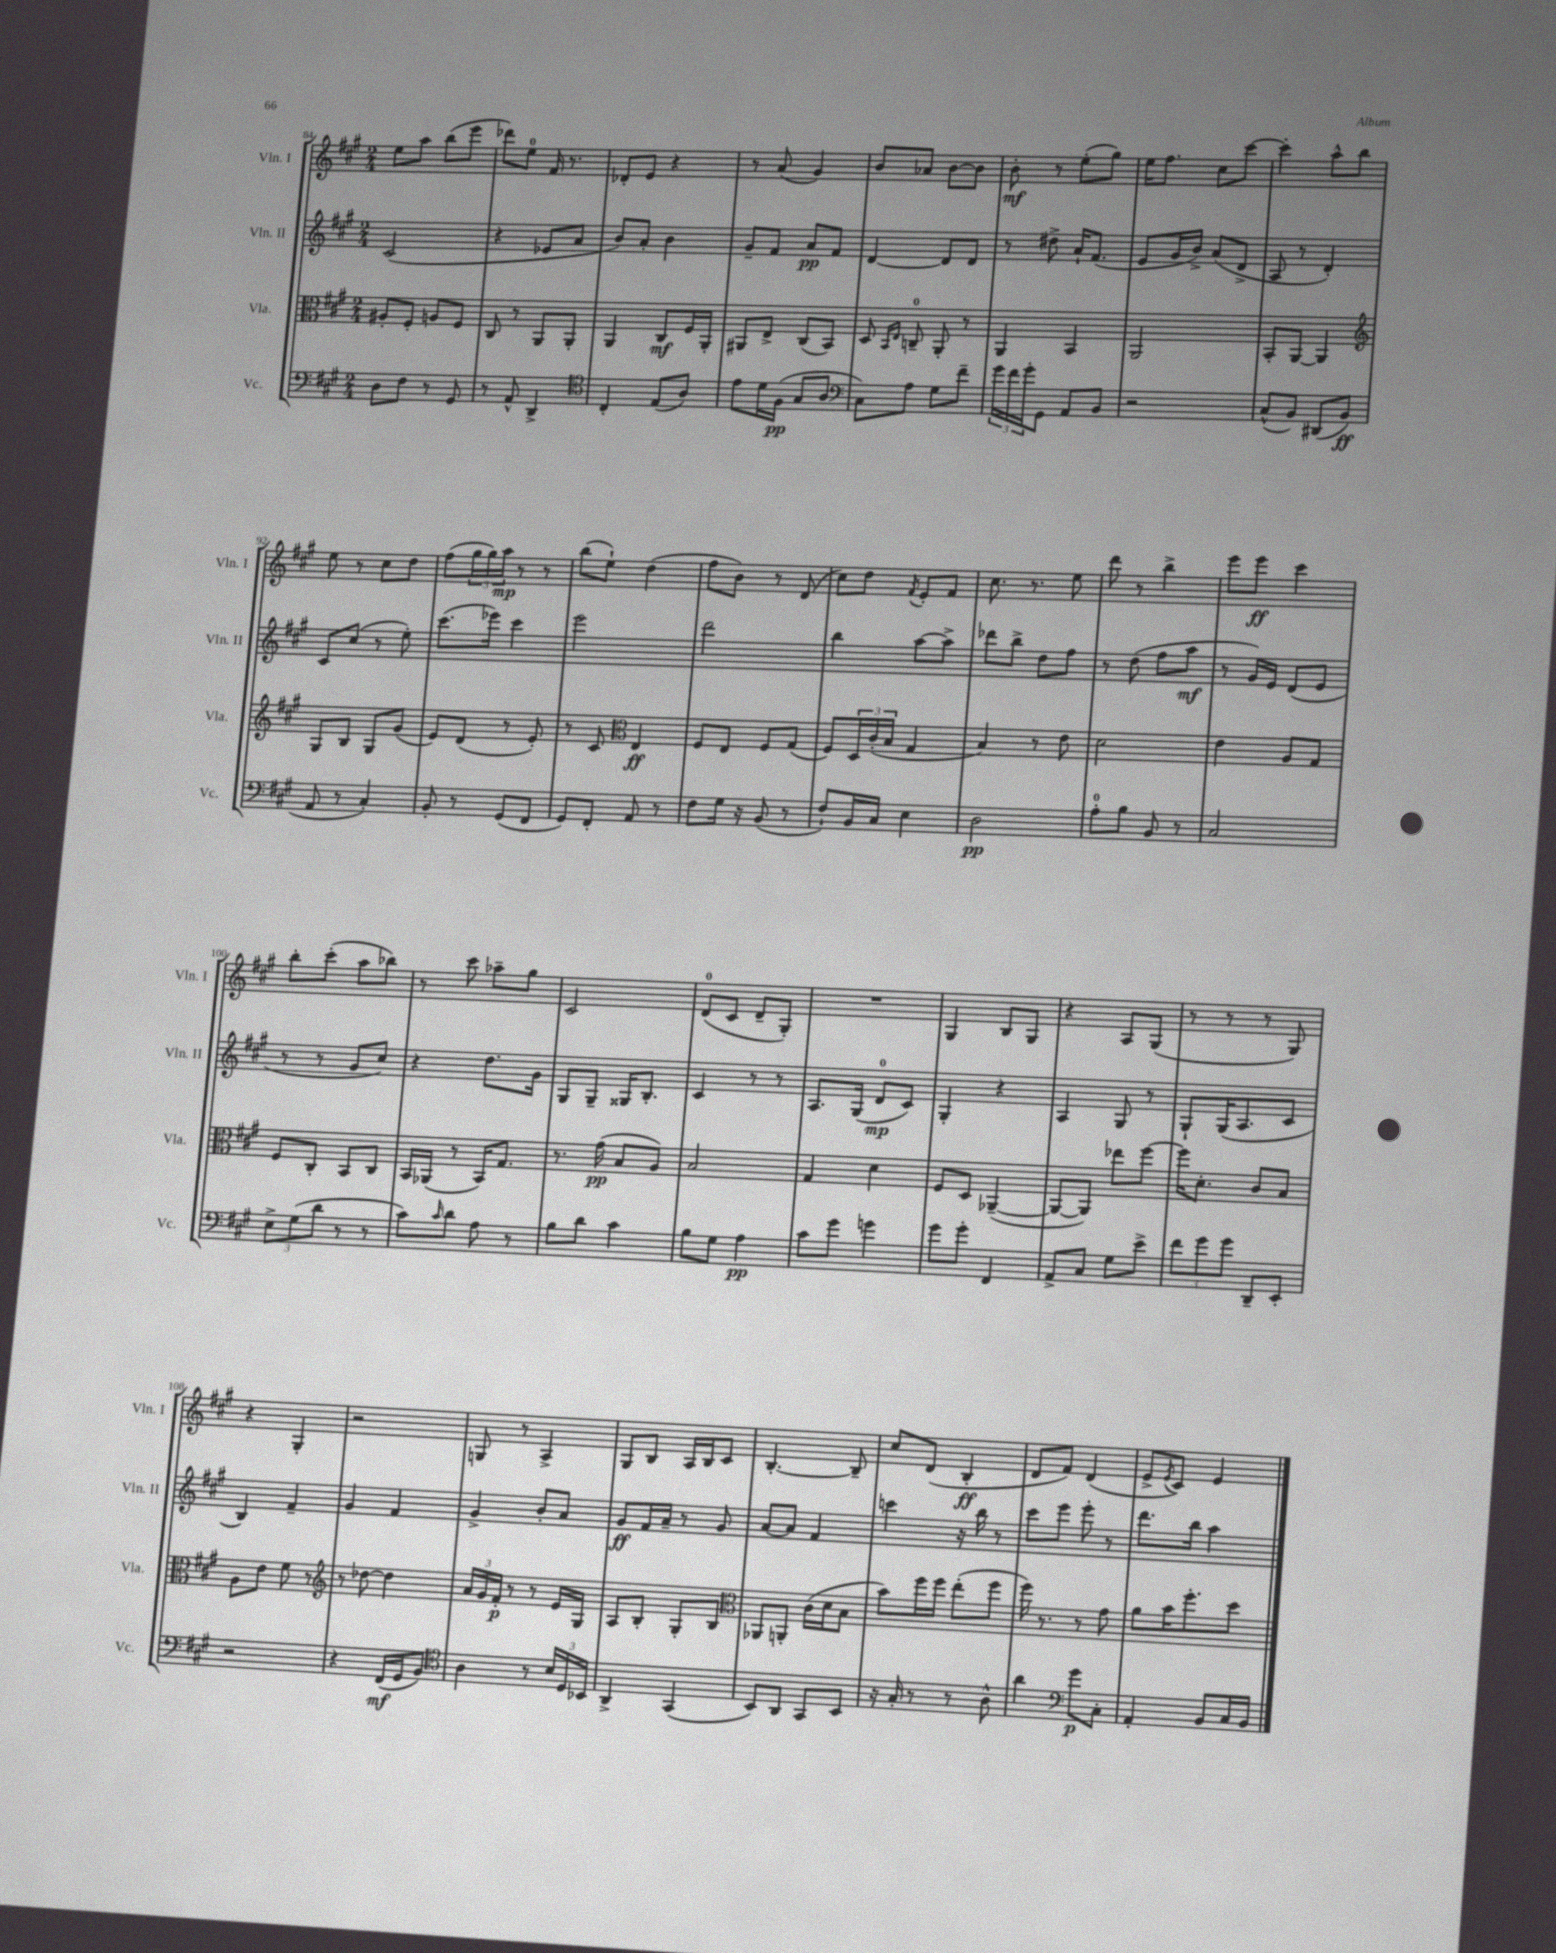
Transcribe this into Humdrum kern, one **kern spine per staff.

**kern	**kern	**kern	**kern
*staff4	*staff3	*staff2	*staff1
*clefF4	*clefC3	*clefG2	*clefG2
*k[f#c#g#]	*k[f#c#g#]	*k[f#c#g#]	*k[f#c#g#]
*M2/4	*M2/4	*M2/4	*M2/4
8D	8A#'	(2c#	8ee
8F#	8F#'	.	8aa
8r	8A	.	(8bb
8GG#	8F#	.	8eee
=	=	=	=
8r	8C#	4r	8ddd-)
8AA^^	8r	.	8ee
4DD^	8AA	8e-	16f#
.	.	.	8.r
.	8AA'	8a	.
=	=	=	=
*clefC4	*	*	*
4C#'	4AA	8b)	8d-'
.	.	8a'	8e
(8E	8C#	4b	4r
8A)	16F#	.	.
.	16AA'	.	.
=	=	=	=
8e	8AA#	8g#~	8r
16d	8E^	8f#	(8a
(16F#	.	.	.
8G#	(8C#	8a	4g#)
8A	8BB)	8f#	.
=	=	=	=
*clefF4	*	*	*
8C#)	8D	[4d	8b
.	16qqBB	.	.
.	16qqE	.	.
8A	8C~	.	8a-
8G#	8AA'	8d]	[8b
8f#~	8r	8d	8b]
=	=	=	=
24g#	4AA	8r	8b'
24f#	.	.	.
24g#'	.	.	.
8GG#	.	8dd#^	8r
8AA	4BB	16a`	(8ee'
.	.	(8.f#	.
8BB	.	.	8gg#)
=	=	=	=
2r	2AA	8e	16ee
.	.	.	8.ff#
.	.	16g#	.
.	.	16b^)	.
.	.	(8a	8cc#
.	.	8d^	[8ccc#
=	=	=	=
(8C#^^	8BB'	8A	4ccc#']
8BB)	[8AA	8r	.
(8DD#	4AA]	4d')	8aa^^
8BB	.	.	8bb
=	=	=	=
*	*clefG2	*	*
8AA	8G#	8c#	8ee
8r	8B	(8cc#	8r
4C#')	8G#	8r	8cc#
.	(8g#	8ee')	8dd
=	=	=	=
8BB'	8e)	(8.ccc#	(8ff#
8r	(8d	.	24gg#
.	.	.	24gg#)
.	.	16eee-)	.
.	.	.	24aa
(8GG#	8r	4ccc#	8r
8FF#	8e')	.	8r
=	=	=	=
8GG#)	8r	2eee	(8bb
8FF#'	8c#	.	8ee`)
*	*clefC3	*	*
8AA	4E	.	(4dd
8r	.	.	.
=	=	=	=
8F#	8F#	2ddd	8ff#
16G#	8E	.	8b)
16r	.	.	.
(8BB	8F#	.	8r
8r	(8G#	.	(8d
=	=	=	=
8F#`)	8F#)	4bb	8cc#)
16BB	24D	.	8dd
.	(24c#'	.	.
16C#	.	.	.
.	24B	.	.
.	.	.	8qf#
4E	4G#	[8aa	8e'
.	.	8aa^]	8f#
=	=	=	=
2D	4B)	8ddd-	8.cc#
.	.	8bb^	.
.	.	.	8.r
.	8r	8dd	.
.	8e	8ff#	8ee
=	=	=	=
8A'	2d	8r	8ddd
8B	.	(8dd	8r
8BB	.	8ff#	4bb^
8r	.	8aa	.
=	=	=	=
2C#	4e	8r	8eee
.	.	16g#)	8eee
.	.	16e	.
.	8A	(8d	4ccc#
.	8G#	8e	.
=	=	=	=
12E^	8F#	8r	8bb'
(12G#	.	.	.
.	8C#'	8r	(8ccc#'
12d	.	.	.
8r	8BB	8g#	8aa
8r	8C#	8cc#)	8bb-)
=	=	=	=
8c#)	16BB	4r	8r
.	(16AA-	.	.
16qqc#	.	.	.
8d	8r	.	8ccc#
8A	16BB)	8.dd	8aa-~
.	8.G#	.	.
8r	.	.	8gg#
.	.	16g#	.
=	=	=	=
8B	8.r	8G#	2c#
8d	.	8G#~	.
.	(16g#	.	.
4c#	8B	16G##	.
.	.	8.B'	.
.	8A)	.	.
=	=	=	=
8B	2B	4c#	(8d
8G#	.	.	8c#
4A	.	8r	8d~
.	.	8r	8G#')
=	=	=	=
8c#	4G#	8.A	2r
8g#	.	.	.
.	.	(16G#	.
4g	4d	8d	.
.	.	8c#)	.
=	=	=	=
8g#	8F#	4G#'	4G#
8g#'	8D	.	.
4FF#	([4AA-~	4r	8B
.	.	.	8G#
=	=	=	=
8AA^	8AA-_	4A	4r
8C#	8AA-])	.	.
8G#	8ee-	8G#	8A
8e^	[8ff#	8r	(8G#
=	=	=	=
12f#	16ff#]	8G#`	8r
.	8.d'	.	.
12g#	.	.	.
.	.	(16G#	8r
12g#	.	.	.
.	.	8.A	.
8DD~	8c#	.	8r
8EE'	8B	8c#	8G#)
=	=	=	=
2r	8A	4B)	4r
.	8e	.	.
.	8f#	4f#~	4G#'
.	8r	.	.
=	=	=	=
*	*clefG2	*	*
4r	8r	4g#	2r
.	[8dd-	.	.
(16FF#	4dd-]	4f#	.
16GG#	.	.	.
8BB)	.	.	.
=	=	=	=
*clefC4	*	*	*
4A	24a	4g#^	8G
.	24g#	.	.
.	24f#'	.	.
.	8r	.	8r
8r	8r	8b'	4A^
24B	16e	8a	.
24D	.	.	.
.	16G#	.	.
24BB-	.	.	.
=	=	=	=
4AA^	8A	8g#	8G#
.	8B'	16f#	8B
.	.	16a~	.
(4GG#	8G#'	8r	16A
.	.	.	16B
.	8B	8g#	8c#
=	=	=	=
*	*clefC3	*	*
8BB)	8AA-	[8a	[4.B'
8AA	8AA'	8a]	.
8GG#	(16c#	4f#	.
.	16d	.	.
8BB	8B	.	8B~]
=	=	=	=
16r	8b)	4ccc	8cc#
16G#'	.	.	.
8r	16ff#	.	(8d
.	16ff#	.	.
8r	(8ee'	16r	4B'
.	.	16bb	.
8A^^	8ff#	8r	.
=	=	=	=
4a	16ff#)	8ccc#	8d
.	8.r	.	.
.	.	8eee	8f#)
*clefF4	*	*	*
8g#	8r	8eee'	(4d
8C#'	8g#	8r	.
=	=	=	=
4AA'	8a	8.ddd	8e^
.	.	.	8qe
.	16b	.	8c#)
.	8.ff#'	16bb	.
8BB	.	4aa	4e
16C#	8dd	.	.
16BB	.	.	.
==	==	==	==
*-	*-	*-	*-
